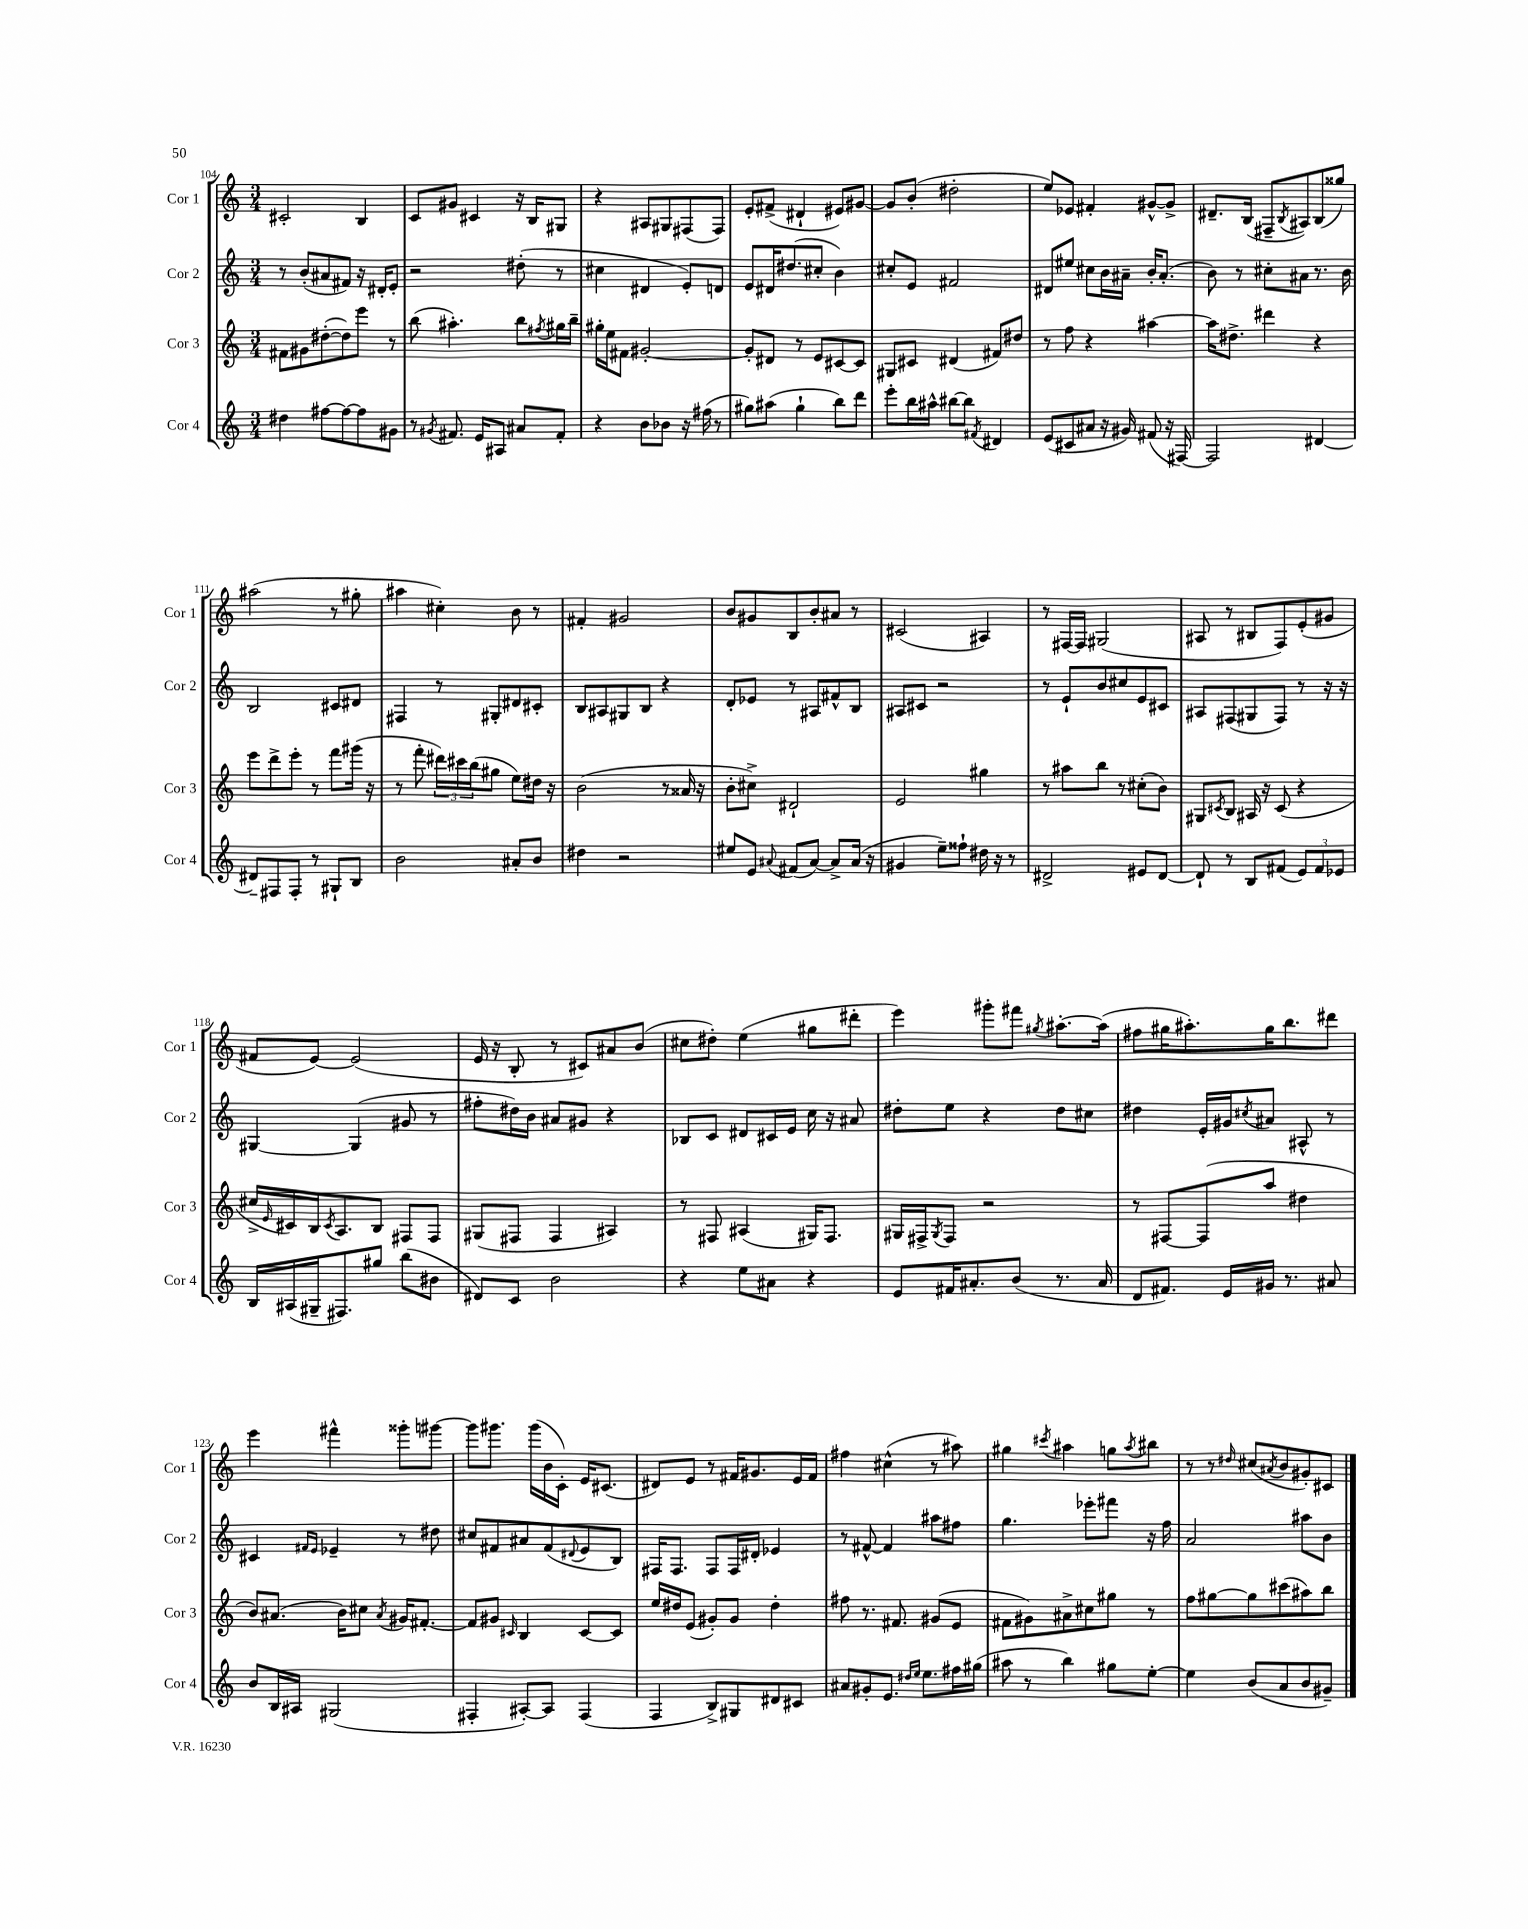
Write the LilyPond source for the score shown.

<<
\new StaffGroup <<
\new Staff = "s0" \with { instrumentName = "Cor 1" shortInstrumentName = "Cor 1" } {
    \clef treble \key c \major \numericTimeSignature \time 3/4
    cis'2-. b4 |
    c'8 gis'8 cis'4 r16 b16 gis8 |
    r4 ais8 gis8 fis8( fis8) |
    e'8-. fis'8->( dis'4-! eis'8) gis'8~ |
    gis'8 b'8-.( dis''2-. |
    e''8) ees'8 fis'4-. gis'8~-^ gis'8-> |
    dis'8.-- b16( fis8-- \acciaccatura { b8 } ais8) b8( gisis''8) |
    ais''2( r8 gis''8-. |
    ais''4 cis''4-.) b'8 r8 |
    fis'4-. gis'2 |
    b'8 gis'8 b8 b'8-. ais'8 r8 |
    cis'2( ais4) |
    r8 fis16~ fis16 gis2( |
    ais8 r8 bis8 f8) e'8-.( gis'8 |
    fis'8 e'8~) e'2( |
    e'16 r16 b8-. r8 cis'8) ais'8 b'8( |
    cis''8 dis''8-.) e''4( gis''8 dis'''8-. |
    e'''4) gis'''8-. fis'''8 \acciaccatura { gis''8 } ais''8.~-. ais''16( |
    fis''8 gis''16 ais''8.-.) gis''16 b''8. dis'''8 |
    e'''4 fis'''4-^ gisis'''8-. gis'''8~ |
    gis'''8 gis'''8. gis'''16( b'16 c'16-.) e'16 cis'8.( |
    dis'8) e'8 r8 fis'16 gis'8. e'16 fis'16 |
    fis''4 cis''4-^( r8 ais''8) |
    gis''4 \acciaccatura { cis'''8 } ais''4 g''8 \acciaccatura { ais''8 } bis''8 |
    r8 r8 \grace { dis''16 } cis''8( \acciaccatura { ais'8 } b'8 gis'8-.) cis'8 \bar "|." |
}
\new Staff = "s1" \with { instrumentName = "Cor 2" shortInstrumentName = "Cor 2" } {
    \clef treble \key c \major \numericTimeSignature \time 3/4
    r8 b'8-.( ais'8 fis'8) r16 dis'16-. e'8-. |
    r2 dis''8-.( r8 |
    cis''4 dis'4 e'8-.) d'8 |
    e'8 dis'16 dis''8.( cis''8-. b'4) |
    cis''8-. e'8 fis'2 |
    dis'8 eis''8 cis''8 b'16 ais'16-- b'16-. ais'8.-.( |
    b'8) r8 cis''8-. ais'8 r8. b'16 |
    b2 cis'8 dis'8 |
    fis4 r8 gis8-. dis'8 cis'8-. |
    b8 ais8 gis8 b8 r4 |
    d'8-. ees'8 r8 ais8 fis'8-^ b8 |
    ais8 cis'8 r2 |
    r8 e'8-! b'8 cis''8 e'8 cis'8 |
    ais8 fis8( gis8 fis8) r8 r16 r16 |
    gis4~ gis4( gis'8 r8 |
    fis''8-. dis''16) b'16 ais'8 gis'8 r4 |
    bes8 c'8 dis'8 cis'16 e'16 c''16 r16 ais'8 |
    dis''8-. e''8 r4 dis''8 cis''8 |
    dis''4 e'16-. gis'16 \acciaccatura { cis''8 } ais'8 ais8-^ r8 |
    cis'4 \grace { fis'16 e'16 } ees'4-- r8 dis''8 |
    cis''8 fis'8 ais'8 fis'8( \appoggiatura { dis'8 } e'8 b8) |
    fis16 fis8. fis8 fis16 dis'16-. ees'4 |
    r8 fis'8~-^ fis'4 ais''8 fis''8 |
    g''4. ees'''8-. fis'''8 r16 f''16 |
    a'2 ais''8 b'8 \bar "|." |
}
\new Staff = "s2" \with { instrumentName = "Cor 3" shortInstrumentName = "Cor 3" } {
    \clef treble \key c \major \numericTimeSignature \time 3/4
    fis'8 gis'8 dis''8~-.( dis''8) e'''8 r8 |
    b''8( ais''4.-.) b''8 \acciaccatura { fis''8 } gis''16 b''16-- |
    gis''16-. e''16 fis'8 gis'2~-. |
    gis'8-. dis'8 r8 e'8 cis'8~ cis'8 |
    gis8 cis'8 dis'4( fis'8) dis''8 |
    r8 f''8 r4 ais''4~ |
    ais''16 dis''8.-> dis'''4 r4 |
    e'''8 d'''8-> e'''8-. r8 f'''8 gis'''16( r16 |
    r8 f'''8-. \tuplet 3/2 { dis'''16) cis'''16 b''16( } gis''8 e''8) dis''16 r16 |
    b'2( r8 aisis'16 r16 |
    b'8-. cis''8->) dis'2-! |
    e'2 gis''4 |
    r8 ais''8 b''8 r8 cis''8-.( b'8) |
    gis8 \acciaccatura { cis'8 } b8 ais16 r16 cis'8( r4 |
    cis''16-> \grace { e'16 } cis'16) b16 \acciaccatura { cis'8 } a8. b8 fis8 fis8 |
    gis8( fis8 fis4 ais4) |
    r8 fis8 ais4( gis16) fis8. |
    gis16 fis16-> \acciaccatura { gis8 } fis8 r2 |
    r8 fis8~ fis8( a''8 dis''4 |
    b'8) ais'8.( b'16) cis''8 \acciaccatura { ais'8 } gis'16 fis'8.~-. |
    fis'8 gis'8 \grace { cis'16 } b4 cis'8~ cis'8 |
    e''16 dis''16 e'8( gis'8-.) gis'8 dis''4-. |
    fis''8 r8. fis'8. gis'8( e'8 |
    fis'8 gis'8) ais'8-> cis''8 gis''8 r8 |
    f''8 gis''8~ gis''8 cis'''8( ais''8) b''8 \bar "|." |
}
\new Staff = "s3" \with { instrumentName = "Cor 4" shortInstrumentName = "Cor 4" } {
    \clef treble \key c \major \numericTimeSignature \time 3/4
    dis''4 fis''8~ fis''8~ fis''8 gis'8 |
    r8 \acciaccatura { gis'8 } fis'8. e'16 ais8 ais'8 fis'8-. |
    r4 b'8 bes'8 r16 fis''16( r8 |
    gis''8) ais''8( gis''4-! b''8) d'''8 |
    e'''8-. b''16 ais''16-^ bis''8~ bis''8 \acciaccatura { fis'8 } dis'4 |
    e'8( cis'8 ais'8 r16 gis'16) fis'8( r16 fis16~) |
    fis2 dis'4~ |
    dis'8-- fis8 fis8-. r8 gis8-! b8 |
    b'2 ais'8-. b'8 |
    dis''4 r2 |
    eis''8 e'8 \appoggiatura { ais'8 } fis'8( ais'8~) ais'8-> ais'16( r16 |
    gis'4 e''8--) fisis''8-! dis''16 r16 r8 |
    dis'2-> eis'8 dis'8~ |
    dis'8-! r8 b8 fis'8( \tuplet 3/2 { e'8) fis'8 ees'8 } |
    b16 ais16( gis16-- fis8.) gis''8 b''8( bis'8 |
    dis'8) c'8 b'2 |
    r4 e''8 ais'8 r4 |
    e'8 fis'16 ais'8.-. b'8( r8. ais'16 |
    d'8 fis'8.) e'16 gis'16 r8. ais'8 |
    b'8 b16 ais16 gis2( |
    fis4-. ais8~-.) ais8 fis4( |
    f4 b8->) gis8 dis'8 cis'8 |
    ais'8 gis'8-. e'8. \grace { dis''16 e''16 } e''8. fis''16 gis''16( |
    ais''8 r8 b''4) gis''8 e''8~-. |
    e''4 b'8( a'8 b'8 gis'8--) \bar "|." |
}
>>
>>
\layout { \context { \Score currentBarNumber = #104 } }
